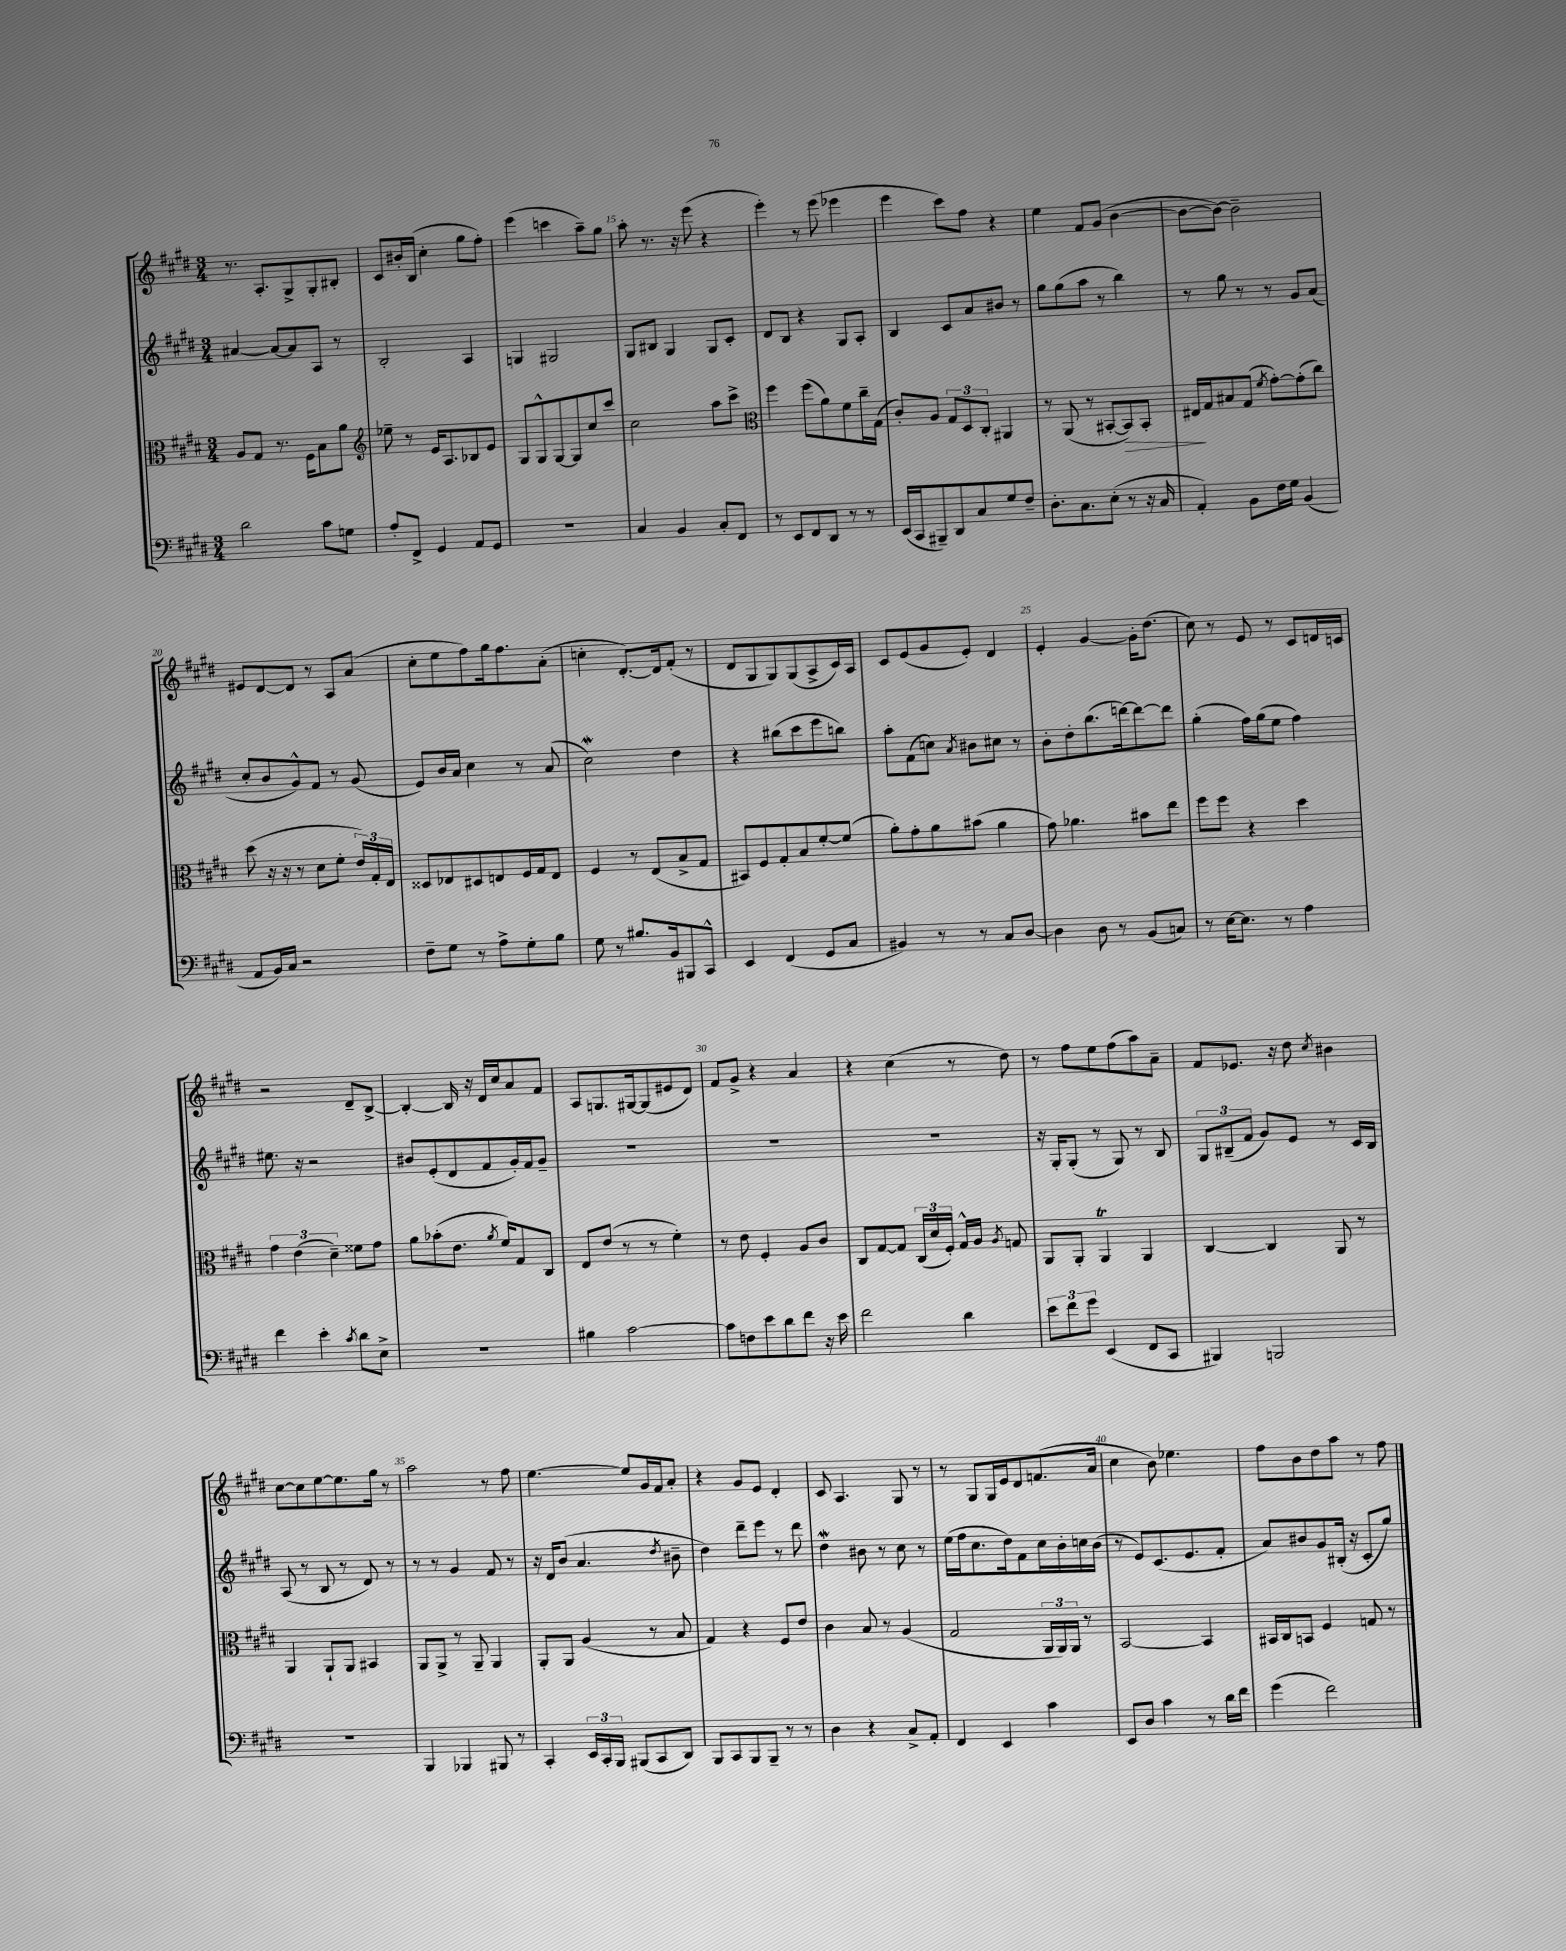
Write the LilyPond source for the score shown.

<<
\new StaffGroup <<
\new Staff = "s0" {
    \clef treble \key e \major \numericTimeSignature \time 3/4
    \autoBeamOff r8. a8.[-. gis8-> gis8-. bis8]-. |
    cis'8[ bis'16-. b16]( cis''4-. gis''8[ fis''8]-.) |
    e'''4( c'''4 a''8[--) gis''8] |
    a''8-. r8. r16 e'''8( r4 |
    e'''4-.) r8 e'''8( ees'''4 |
    e'''4 cis'''8[) fis''8] r4 |
    e''4 fis'8[ gis'8]( b'4~ |
    b'8[~ b'8]~) b'2-- |
    eis'8[ dis'8~ dis'8] r8 a8[ a'8]( |
    cis''8[-. e''8 fis''8) gis''16 fis''8. a'8]-.( |
    c''4-. dis'8.[~-.) dis'16 fis'8]-.( r8 |
    dis'8[ gis8 gis8) gis8( a8-> cis'16) a16] |
    cis'8[ e'8( gis'8 e'8]-.) dis'4 |
    e'4-. gis'4~ gis'16[-. dis''8.]( |
    cis''8) r8 e'8 r8 cis'8[ d'16 c'16] |
    r2 dis'8[-- b8]~-> |
    b4~-. b16 r16 dis'16[ cis''16 a'8 fis'8] |
    a8[ g8. gis16~ gis8( eis'8 dis'8]) |
    fis'8[ gis'8]-> r4 a'4 |
    r4 cis''4( r8 dis''8) |
    r8 fis''8[ e''8 fis''8( a''8) a'8]-- |
    fis'8[ ees'8.] r16 dis''8 \acciaccatura { cis''8 } bis'4 |
    cis''8[~ cis''8 e''8~ e''8. gis''16] r8 |
    a''2 r8 fis''8 |
    e''4.~ e''8[ gis'16 fis'16 a'8]-. |
    r4 gis'8[ e'8] dis'4-. |
    cis'8 a4. gis8 r8 |
    r8 gis8[ gis16 e'16 dis'8 f'8.( a'16] |
    cis''4 b'8) ees''4. |
    fis''8[ b'8 dis''8 a''8] r8 fis''8 \bar "|." |
}
\new Staff = "s1" {
    \clef treble \key e \major \numericTimeSignature \time 3/4
    \autoBeamOff ais'4~ ais'8[~ ais'8 a8] r8 |
    b2-. a4 |
    g4 gis2 |
    gis8[ bis8] gis4 gis8[ cis'8]-. |
    dis'8[ b8] r4 gis8[ a8]-. |
    b4 cis'8[ a'8 bis'8] r8 |
    gis''8[ gis''8( a''8] r8 b''4) |
    r8 gis''8 r8 r8 gis'8[ a'8]( |
    cis''8[-. b'8 gis'8-^) fis'8] r8 gis'8( |
    e'8[) b'16 a'16] cis''4 r8 a'8( |
    cis''2\mordent) dis''4 |
    r4 bis''8[( cis'''8 e'''8 b''8]) |
    a''8[-. fis'8( c''8]) \acciaccatura { a'8 } bis'8[ cis''8] r8 |
    b'8[-. dis''8-. b''8.( d'''16~) d'''8~ d'''8] |
    gis''4-.( fis''16[) gis''16( e''8] fis''4) |
    eis''8. r16 r2 |
    bis'8[ e'8-.( dis'8 fis'8 gis'16-.) fis'16 gis'8]-- |
    R2. |
    R2. |
    R2. |
    r16 gis16[-. gis8]-.( r8 gis8) r8 b8 |
    \tuplet 3/2 { gis8[ bis8--( fis'8] } gis'8[) e'8] r8 cis'16[ bis16] |
    a8( r8 b8 r8 dis'8) r8 |
    r8 r8 gis'4 fis'8 r8 |
    r16 dis'16[ b'8]( a'4. \acciaccatura { dis''8 } bis'8-- |
    dis''4) dis'''8[-- e'''8] r8 dis'''8 |
    dis''4\mordent bis'8 r8 cis''8 r8 |
    e''16[( fis''16 cis''8. dis''16) fis'8 cis''16 b'16-. c''16 b'16]( |
    r8 e'8[) cis'8.( e'8. fis'8]-. |
    a'8[) bis'8 gis'8 bis16]-.( r16 cis'8[-. gis''8]) \bar "|." |
}
\new Staff = "s2" {
    \clef alto \key e \major \numericTimeSignature \time 3/4
    \autoBeamOff a8[ gis8] r8. fis16[ b8 a'8] |
    \clef treble ees''8-- r8 e'16[ a8. bes8 e'8] |
    gis8[ gis8-^ gis8~ gis8 cis''8 cis'''8] |
    cis''2 a''8[ cis'''8]-> |
    \clef alto fis''4 fis''8[( a'8) fis'8 cis''16-- gis16]( |
    cis'8[-.) a8] \tuplet 3/2 { gis8[ dis8 cis8]-. } ais,4 |
    r8 a,8( r8 bis,8[~-. bis,8\>) bis,8]-. |
    eis16[\! gis16 bis8 gis8]( \acciaccatura { fis'8 } gis'8[~-.) gis'8-.( cis''8]) |
    dis''8( r16 r16 r8 dis'8[ fis'8]-. \tuplet 3/2 { e'16[) gis16-. e16] } |
    disis8[ ees8 dis8 e8 fis16 gis16 e8] |
    fis4 r8 e8[( b8-> gis8] |
    bis,8[) fis8 gis8-. b8 fis'8~-. fis'8]( |
    a'8[-.) gis'8-. a'8 bis'8]( a'4 |
    gis'8) aes'4. bis'8[ e''8] |
    fis''8[ fis''8] r4 dis''4 |
    \tuplet 3/2 { gis'4 e'4( dis'4--) } fisis'8[ gis'8] |
    a'8[ bes'8-.( e'8.] \acciaccatura { a'8 } fis'16[) gis8 cis8] |
    e8[ e'8]( r8 r8 fis'4-.) |
    r8 e'8 fis4-. a8[ cis'8] |
    cis8[ gis8~ gis8] \tuplet 3/2 { cis16[( dis'16 fis16]-.) } gis16[-^ a16] \acciaccatura { a8 } g8 |
    a,8[ a,8]-. a,4\trill a,4 |
    cis4~ cis4 a,8 r8 |
    a,4 a,8[-! a,8] bis,4 |
    a,8[ a,8]-> r8 a,8-- a,4 |
    a,8[-. a,8] a4( r8 b8 |
    gis4) r4 fis8[ e'8] |
    cis'4 b8 r8 a4( |
    gis2 \tuplet 3/2 { a,16[ a,16) a,16] } r8 |
    b,2~ b,4 |
    bis,16[ cis16 b,8] fis4 g8 r8 \bar "|." |
}
\new Staff = "s3" {
    \clef bass \key e \major \numericTimeSignature \time 3/4
    \autoBeamOff dis'2 cis'8[ g8] |
    a8[-. fis,8]-> gis,4 a,8[ gis,8] |
    R2. |
    cis4 b,4 cis8[-. fis,8] |
    r8 e,8[ fis,8 dis,8] r8 r8 |
    e,16[( cis,16 bis,,8--) dis,8 cis8 gis8 fis8]-- |
    dis8.[-. cis8. e8]-.( r8 r16 cis16 |
    a,4-.) b,8[ fis16 gis16] b,4( |
    a,8[ b,16) cis16] r2 |
    fis8[-- gis8] r8 a8[-> gis8-. b8] |
    gis8 r8 bis8.[ b,16 bis,,8 cis,8]-^ |
    e,4 fis,4( gis,8[ cis8] |
    bis,4) r8 r8 cis8[ dis8]~ |
    dis4 dis8 r8 b,8[( c8]) |
    r8 e16[~ e8.] r8 a4 |
    fis'4 e'4-. \acciaccatura { cis'8 } dis'8[ e8]-> |
    R2. |
    bis4 cis'2~ |
    cis'8[ f8 e'8 dis'8 fis'8] r16 e'16 |
    fis'2 dis'4 |
    \tuplet 3/2 { e'8[ fis'8 gis'8] } e,4( fis,8[ cis,8] |
    bis,,4) b,,2 |
    R2. |
    b,,4 bes,,4 bis,,8 r8 |
    cis,4-. \tuplet 3/2 { e,16[ cis,16-. b,,16] } bis,,8[( cis,8 dis,8]) |
    b,,8[ cis,8 b,,8 b,,8]-- r8 r8 |
    dis4 r4 cis8[-> a,8]-. |
    fis,4 e,4 cis'4 |
    e,8[ dis8] cis'4 r8 dis'16[ fis'16] |
    gis'4( fis'2) \bar "|." |
}
>>
>>
\layout { \context { \Score currentBarNumber = #12 \override BarNumber.break-visibility = ##(#f #t #t) barNumberVisibility = #(every-nth-bar-number-visible 5) } }
